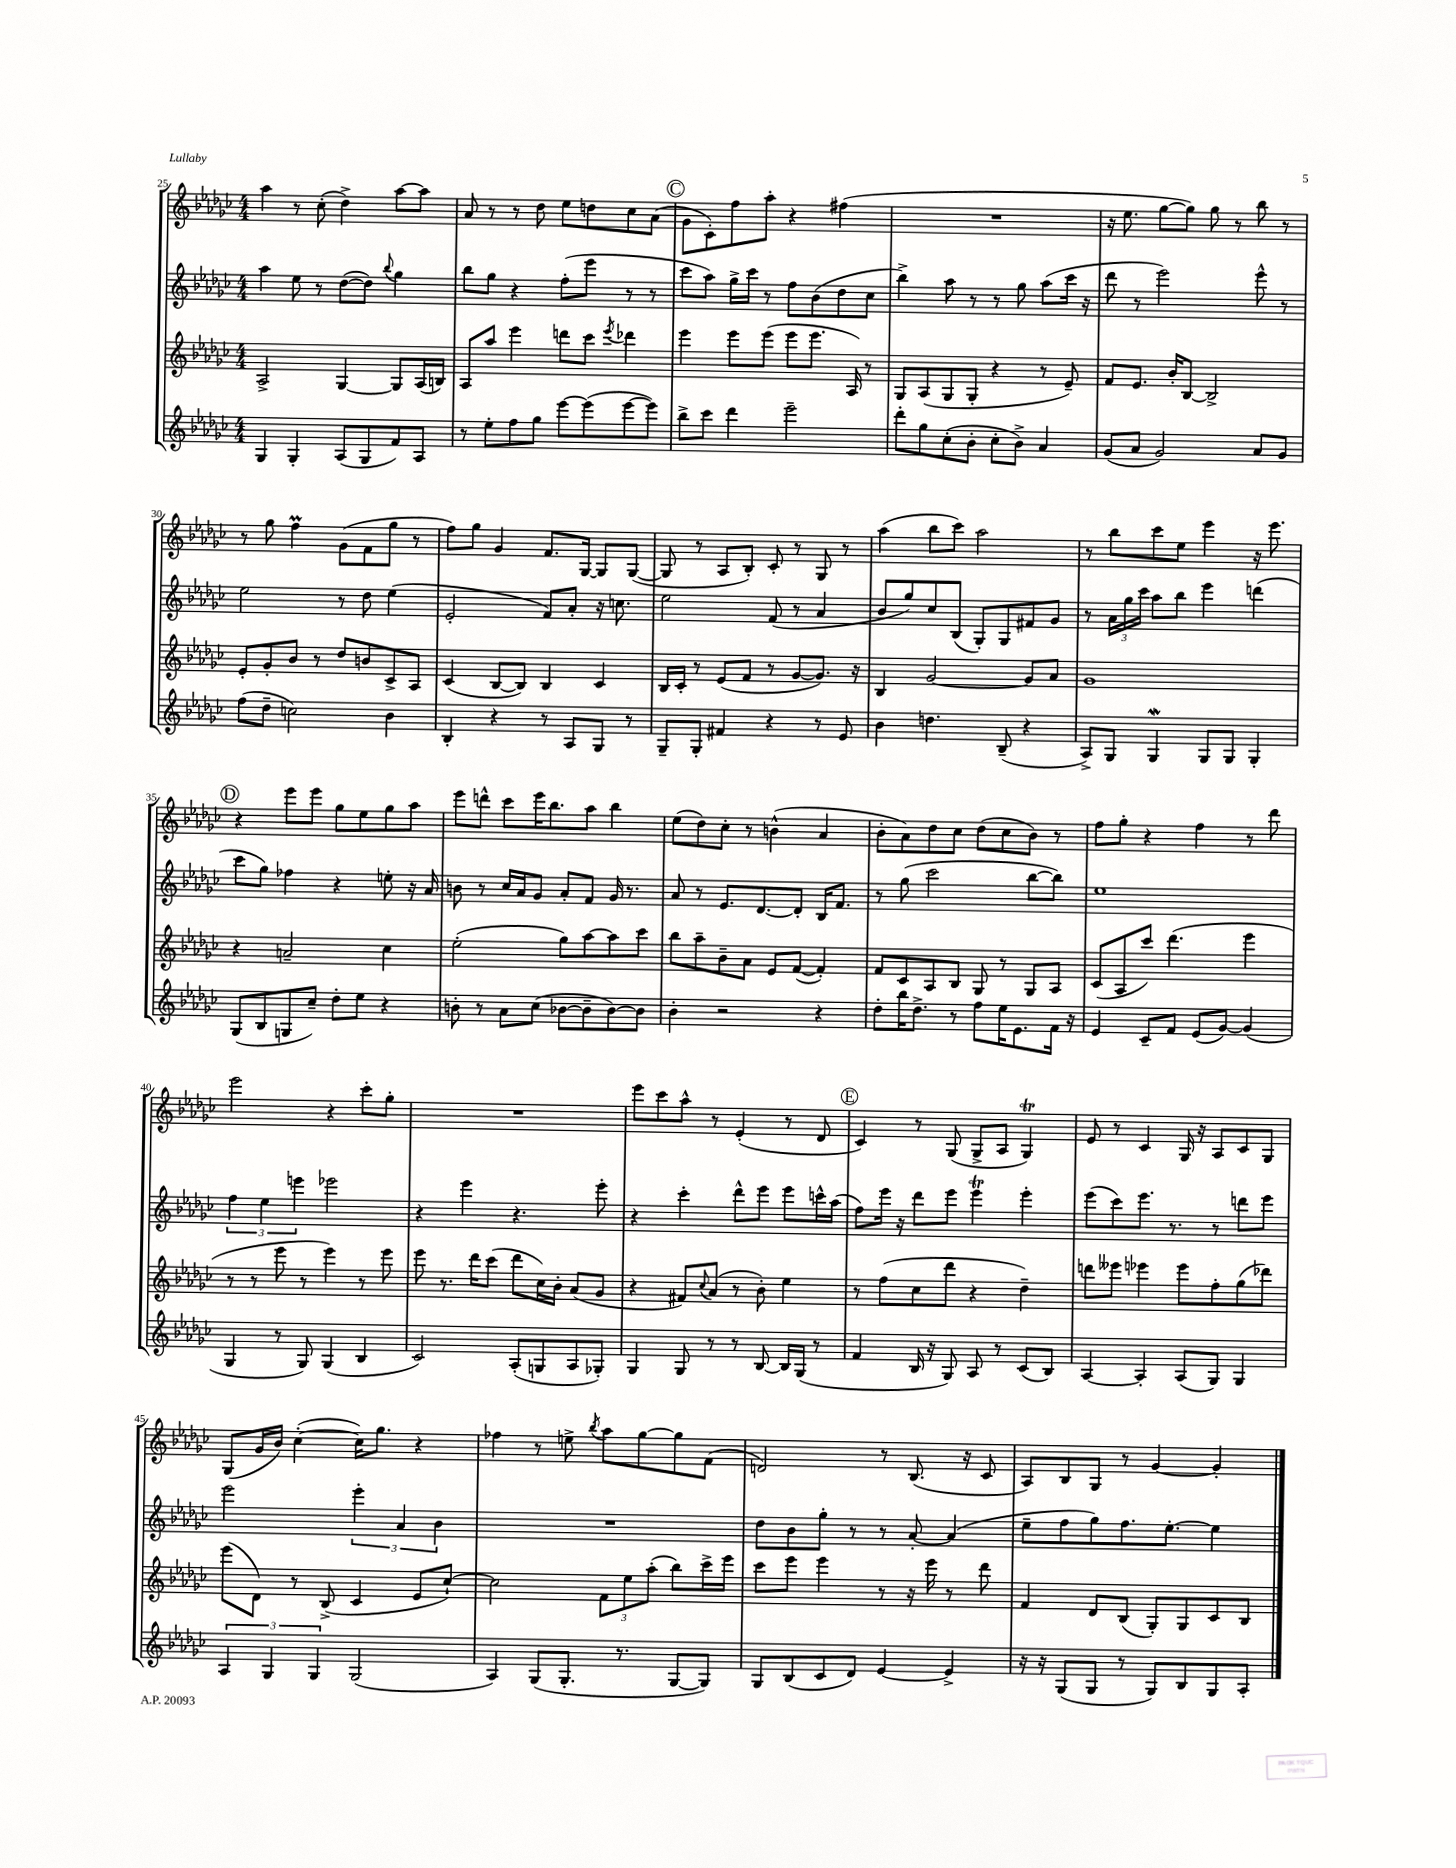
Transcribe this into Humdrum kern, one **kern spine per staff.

**kern	**kern	**kern	**kern
*staff4	*staff3	*staff2	*staff1
*clefG2	*clefG2	*clefG2	*clefG2
*k[b-e-a-d-g-c-]	*k[b-e-a-d-g-c-]	*k[b-e-a-d-g-c-]	*k[b-e-a-d-g-c-]
*M4/4	*M4/4	*M4/4	*M4/4
4G-	2A-^	4aa-	4aa-
4G-'	.	8ee-	8r
.	.	8r	(8cc-'
(8A-	[4G-	([8dd-	4dd-^)
8G-	.	8dd-])	.
.	.	8qqbb-	.
8f)	8G-]	4gg-	[8aa-
8A-	(16A-	.	8aa-]
.	16B)	.	.
=	=	=	=
8r	8A-	8bb-	8a-
8ee-'	8aa-	8gg-	8r
8ff	4eee-	4r	8r
8gg-	.	.	8dd-
[8eee-	8ddd	(8ff'	8ee-
(8eee-]	8ccc-	8eee-	8dd
.	8qeee-	.	.
[8eee-	4ddd-	8r	8cc-
8eee-])	.	8r	(8a-
=	=	=	=
8bb-^	4eee-	8ccc-	8g-
8ccc-	.	8aa-)	8c-')
4ddd-	8eee-	16gg-^	8ff
.	.	16ccc-	.
.	(8eee-	8r	8aa-'
2eee-~	8eee-	8ff	4r
.	8.eee-	(8b-	.
.	.	8dd-	(4ff#
.	16A-)	.	.
.	8r	8cc-	.
=	=	=	=
8ddd-'	8G-	4bb-^)	1r
8gg-	(8A-	.	.
(8cc-'	8G-	8aa-	.
8b-'	8G-'	8r	.
8cc-'	4r	8r	.
8b-^)	.	8gg-	.
4a-	8r	(8aa-	.
.	8e-~)	16ccc-	.
.	.	16r	.
=	=	=	=
(8g-	8f	8ddd-	16r
.	.	.	8.ee-
8a-	8.e-	8r	.
2g-)	.	2eee-)	[8gg-
.	16b-'	.	.
.	[8B-	.	8gg-])
.	2B-^]	.	8gg-
.	.	.	8r
8a-	.	8eee-^^	8bb-
8g-	.	8r	8r
=	=	=	=
(8ff	8e-'	2ee-	8r
8dd-~	8g-'	.	8gg-
2cc)	8b-	.	4ff
.	8r	.	.
.	8dd-	8r	(8g-
.	8b	8dd-	8f
4b-	8c-^	(4ee-	8gg-
.	8A-	.	8r
=	=	=	=
4B-'	(4c-	2e-'	8ff)
.	.	.	8gg-
4r	[8B-	.	4g-
.	8B-])	.	.
8r	4B-	8f)	8.f
8A-	.	8a-'	.
.	.	.	[16G-
8G-	4c-	16r	8G-]
.	.	8.cc	.
8r	.	.	([8G-
=	=	=	=
8G-~	16B-	2ee-	8G-]
.	16c-'	.	.
8G-'	8r	.	8r
4f#	(8e-	.	8A-
.	8f	.	8B-')
4r	8r	(8f	8c-'
.	[8g-	8r	8r
8r	8.g-])	4a-	8G-
8e-	.	.	8r
.	16r	.	.
=	=	=	=
4b-	4B-	8b-	(4aa-
.	.	8gg-)	.
4.dd	[2g-	8cc-	8bb-
.	.	(8B-	8ccc-)
.	.	8G-')	2aa-
(8B-~	.	8G-	.
4r	8g-]	8f#	.
.	8a-	8g-	.
=	=	=	=
8A-^)	1g-	8r	8r
8G-	.	24a-	8bb-
.	.	24gg-	.
.	.	24ccc-	.
4G-	.	8aa-	8ccc-
.	.	8bb-	8ee-
8G-	.	4eee-	4eee-
8G-	.	.	.
4G-'	.	(4ddd	16r
.	.	.	8.eee-
=	=	=	=
(8G-	4r	8ccc-	4r
8B-	.	8gg-)	.
8G	2a~	4ff-	8eee-
8cc-~)	.	.	8eee-
8dd-'	.	4r	8gg-
8ee-	.	.	8ee-
4r	4cc-	8ee'	8gg-
.	.	16r	8aa-
.	.	16a-	.
=	=	=	=
8b'	(2ee-'	8b	8eee-
8r	.	8r	8ddd^^
8a-	.	16cc-	8ccc-
.	.	16a-	.
(8cc-	.	8g-	16eee-
.	.	.	8.bb-
[8b-	8gg-)	8a-'	.
8b-~]	[8aa-	8f	8aa-
[8b-)	8aa-]	16g-	4bb-
.	.	8.r	.
8b-]	8ccc-	.	.
=	=	=	=
4b-'	8bb-	8a-	(8ee-
.	8aa-~	8r	8dd-)
2r	8b-~	8.e-	8cc-'
.	8a-	.	8r
.	.	[8.d-	.
.	8e-	.	(4b^^
.	([8f	8d-']	.
4r	4f'])	16B-	4a-
.	.	8.f	.
=	=	=	=
8dd-'	8f	8r	8b-'
16bb-	8c-	(8gg-	8a-)
8.dd-^	.	.	.
.	8A-	2ccc-	8dd-
8r	8B-	.	8cc-
8ff	8G-	.	(8dd-
16ee-	8r	.	8cc-
8.e-	.	.	.
.	8G-	[8bb-	8b-)
16f	8A-	8bb-])	8r
16r	.	.	.
=	=	=	=
4e-	(8c-	1ee-	8ff
.	8A-	.	8gg-'
8c-~	8ccc-)	.	4r
8f	(4.ddd-	.	.
(8e-	.	.	4ff
[8g-)	.	.	.
(4g-]	4eee-	.	8r
.	.	.	8ddd-
=	=	=	=
4G-	8r	6ff	2eee-
.	8r	.	.
.	.	6ee-	.
8r	8eee-	.	.
.	.	6eee	.
8G-)	8r	.	.
(4G-	4eee-)	2eee-	4r
4B-	8r	.	8ccc-'
.	8eee-	.	8gg-'
=	=	=	=
2c-)	8eee-	4r	1r
.	8.r	.	.
.	.	4eee-	.
.	16ddd-	.	.
.	(8ccc-	.	.
(8A-'	8ddd-	4.r	.
8G	16cc-)	.	.
.	16b-'	.	.
8A-	(8a-	.	.
8G-')	8g-	8eee-'	.
=	=	=	=
4G-	4r	4r	8eee-
.	.	.	8ccc-
8G-	8f#)	4ccc-'	8aa-^^
.	8qqcc-	.	.
8r	(8a-	.	8r
8r	8r	8ddd-^^	(4e-'
[8B-	8b-')	8eee-	.
16B-]	4ee-	8eee-	8r
(16G-	.	.	.
8r	.	16ccc^^	8d-
.	.	(16aa-	.
=	=	=	=
4f	8r	8ff)	4c-)
.	(8ff	16eee-	.
.	.	16r	.
16B-	8cc-	8ddd-	8r
16r	.	.	.
8G-)	8ddd-	8eee-	(8G-
8A-	4r	4eee-	8G-^
8r	.	.	8A-
(8c-	4dd-~)	4eee-'	4G-)
8B-)	.	.	.
=	=	=	=
[4A-	8ddd	(8eee-	8e-
.	8eee--	8ccc-)	8r
4A-']	4eee-	8.eee-	4c-
.	.	8.r	.
(8A-	8eee-	.	16G-
.	.	.	16r
8G-)	8ff'	8r	8A-
4G-	(8gg-	8ddd	8c-
.	8ddd-)	8eee-	8G-
=	=	=	=
6A-	(8eee-	2eee-	(8G-
.	8d-)	.	16g-
6G-	.	.	.
.	.	.	16b-)
.	8r	.	([4cc-'
6G-	.	.	.
.	(8B-^	.	.
(2G-	4c-	6eee-'	16cc-])
.	.	.	8.gg-
.	.	6a-	.
.	8e-	.	4r
.	.	6b-	.
.	[8cc-`)	.	.
=	=	=	=
4A-)	2cc-]	1r	4ff-
(8G-	.	.	8r
8.G-'	.	.	8ee^
.	.	.	8qbb-
.	12f	.	8aa-
8.r	.	.	.
.	12ee-	.	.
.	.	.	[8gg-
.	(12aa-'	.	.
[8G-	8bb-)	.	8gg-]
8G-])	16ccc-^	.	(8f
.	16eee-	.	.
=	=	=	=
8G-	8ccc-	8dd-	2d)
(8B-	8eee-	8b-	.
8c-	4eee-	8gg-'	.
8d-)	.	8r	.
[4e-	8r	8r	8r
.	16r	[8a-'	(8.B-
.	16eee-	.	.
4e-^]	8r	(4a-]	.
.	.	.	16r
.	8ddd-	.	8c-
=	=	=	=
16r	4f	8ee-~	8A-)
16r	.	.	.
(8G-	.	8ff	8B-
8G-	8d-	8gg-)	8G-
8r	(8B-	8.ff	8r
8G-)	8G-')	.	[4g-
.	.	[8.ee-'	.
8B-	8G-	.	.
8G-	8c-	4ee-]	4g-']
8A-'	8B-	.	.
==	==	==	==
*-	*-	*-	*-
